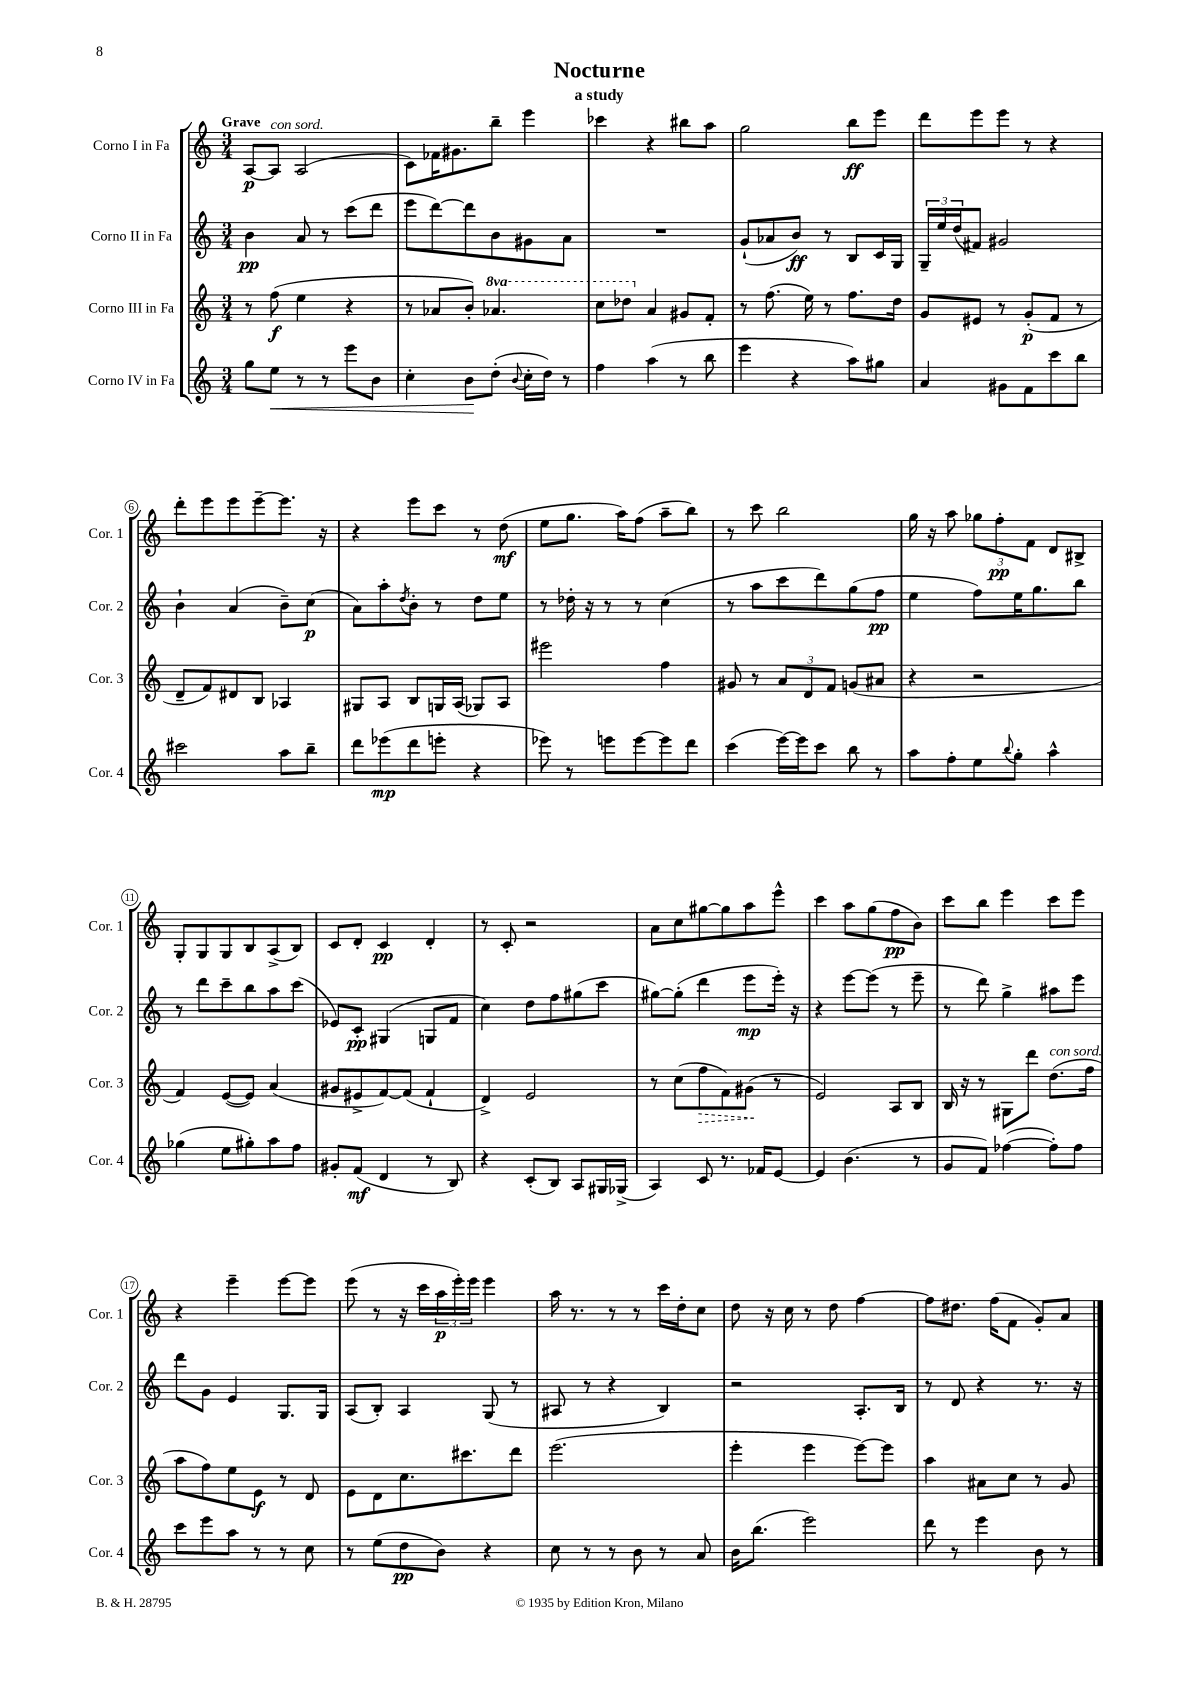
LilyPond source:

\header { title = "Nocturne" subtitle = "a study" }
<<
\new StaffGroup <<
\new Staff = "s0" \with { instrumentName = "Corno I in Fa" shortInstrumentName = "Cor. 1" } {
    \clef treble \key c \major \numericTimeSignature \time 3/4 \tempo "Grave"
    a8~\p a8^\markup { \italic "con sord." } a2( |
    c'8) fes'16 gis'8. b''8-- e'''4 |
    ces'''4 r4 bis''8 a''8 |
    g''2 b''8\ff e'''8 |
    d'''8 e'''8 e'''8 r8 r4 |
    d'''8-. e'''8 e'''8 e'''8~-- e'''8. r16 |
    r4 e'''8 c'''8 r8 d''8\mf( |
    e''8 g''8. a''16) f''8( a''8-- b''8) |
    r8 c'''8 b''2 |
    g''16 r16 a''8 \tuplet 3/2 { ges''8 f''8-.\pp f'8 } d'8 bis8-> |
    g8-. g8 g8 b8 a8->( b8) |
    c'8 d'8-. c'4\pp d'4-. |
    r8 c'8-. r2 |
    a'8 c''8 gis''8~ gis''8 a''8 e'''8-^ |
    c'''4 a''8 g''8( f''8\pp b'8) |
    c'''8 b''8 e'''4 c'''8 e'''8 |
    r4 e'''4-- e'''8~ e'''8 |
    e'''8( r8 r16 c'''16 \tuplet 3/2 { a''16\p e'''16-.) e'''16 } e'''4 |
    a''16 r8. r8 r8 c'''16 d''16-. c''8 |
    d''8 r16 c''16 r8 d''8 f''4~ |
    f''8 dis''8. f''16( f'8 g'8-.) a'8 \bar "|." |
}
\new Staff = "s1" \with { instrumentName = "Corno II in Fa" shortInstrumentName = "Cor. 2" } {
    \clef treble \key c \major \numericTimeSignature \time 3/4
    b'4\pp a'8 r8 c'''8( d'''8 |
    e'''8 d'''8~) d'''8 b'8 gis'8 a'8 |
    R2. |
    g'8-!( aes'8 b'8\ff) r8 b8 c'16 g16 |
    \tuplet 3/2 { g16-- e''16 d''16( } fis'8) gis'2 |
    b'4-! a'4( b'8--) c''8\p( |
    a'8) a''8-. \acciaccatura { d''8 } b'8-. r8 d''8 e''8 |
    r8 des''16-. r16 r8 r8 c''4( |
    r8 a''8 c'''8 d'''8) g''8( f''8\pp |
    e''4 f''8) e''16 g''8. b''8 |
    r8 d'''8 c'''8-- b''8 a''8 c'''8( |
    ees'8) c'8-.\pp gis4( g8 f'8 |
    c''4) d''8 f''8 gis''8( c'''8 |
    gis''8~) gis''8-.( d'''4 e'''8\mp e'''16-.) r16 |
    r4 e'''8~ e'''8( r8 e'''8-- |
    r8 d'''8) g''4-> ais''8 e'''8 |
    d'''8 g'8 e'4 g8. g16 |
    a8( b8-.) a4 g8( r8 |
    ais8 r8 r4 b4) |
    r2 a8.-. b16 |
    r8 d'8 r4 r8. r16 \bar "|." |
}
\new Staff = "s2" \with { instrumentName = "Corno III in Fa" shortInstrumentName = "Cor. 3" } {
    \clef treble \key c \major \numericTimeSignature \time 3/4 \set Staff.ottavationMarkups = #ottavation-simple-ordinals
    r8 f''8\f( e''4 r4 |
    r8 aes'8 b'8-.) \ottava #1 aes''4. |
    c'''8 des'''8 \ottava #0 a'4 gis'8 f'8-. |
    r8 f''8.( e''16) r8 f''8. d''16 |
    g'8 eis'8 r8 g'8-.\p( f'8 r8 |
    d'8-- f'8) dis'8 b8 aes4 |
    gis8 a8 b8 g16 a16( ges8) a8 |
    eis'''2 f''4 |
    gis'8 r8 \tuplet 3/2 { a'8 d'8 f'8 } g'8( ais'8 |
    r4 r2 |
    f'4) e'8~( e'8) a'4( |
    gis'8 eis'8-> f'8~) f'8( f'4-! |
    d'4->) e'2 |
    r8 c''8( \once \override Hairpin.style = #'dashed-line f''8\> f'8) gis'8\!( r8 |
    e'2) a8 b8 |
    b16 r16 r8 gis8 d'''8 d''8.^\markup { \italic "con sord." }( f''16 |
    a''8 f''8) e''8 e'8\f r8 d'8 |
    e'8 d'8 c''8. cis'''8. d'''8 |
    e'''2.( |
    e'''4-. e'''4 e'''8~) e'''8 |
    a''4 ais'8 c''8 r8 g'8 \bar "|." |
}
\new Staff = "s3" \with { instrumentName = "Corno IV in Fa" shortInstrumentName = "Cor. 4" } {
    \clef treble \key c \major \numericTimeSignature \time 3/4
    g''8 e''8\< r8 r8 e'''8 b'8 |
    c''4-. b'8\! d''8-.( \appoggiatura { b'8 } c''16-. d''16) r8 |
    f''4 a''4( r8 b''8 |
    e'''4 r4 a''8) gis''8 |
    a'4 gis'8 f'8 c'''8 b''8 |
    cis'''2 a''8 b''8-- |
    d'''8 ees'''8\mp( d'''8 e'''8-. r4 |
    ees'''8) r8 e'''8 e'''8~ e'''8 d'''8 |
    c'''4( e'''16~) e'''16 c'''8 b''8 r8 |
    a''8 f''8-. e''8 \appoggiatura { b''8 } g''8-. a''4-^ |
    ges''4( e''8 gis''8-.) a''8 f''8 |
    gis'8-. f'8\mf( d'4 r8 b8) |
    r4 c'8-.( b8) a8 gis16 ges16->( |
    a4) c'8 r8. fes'16 e'8~ |
    e'4 b'4.( r8 |
    g'8 f'8) fes''4~( fes''8-.) fes''8 |
    c'''8 e'''8 a''8 r8 r8 c''8 |
    r8 e''8( d''8\pp b'8) r4 |
    c''8 r8 r8 b'8 r8 a'8 |
    b'16 b''8.( e'''2) |
    d'''8 r8 e'''4 b'8 r8 \bar "|." |
}
>>
>>
\layout { \context { \Score \override BarNumber.stencil = #(make-stencil-circler 0.1 0.3 ly:text-interface::print) } }
